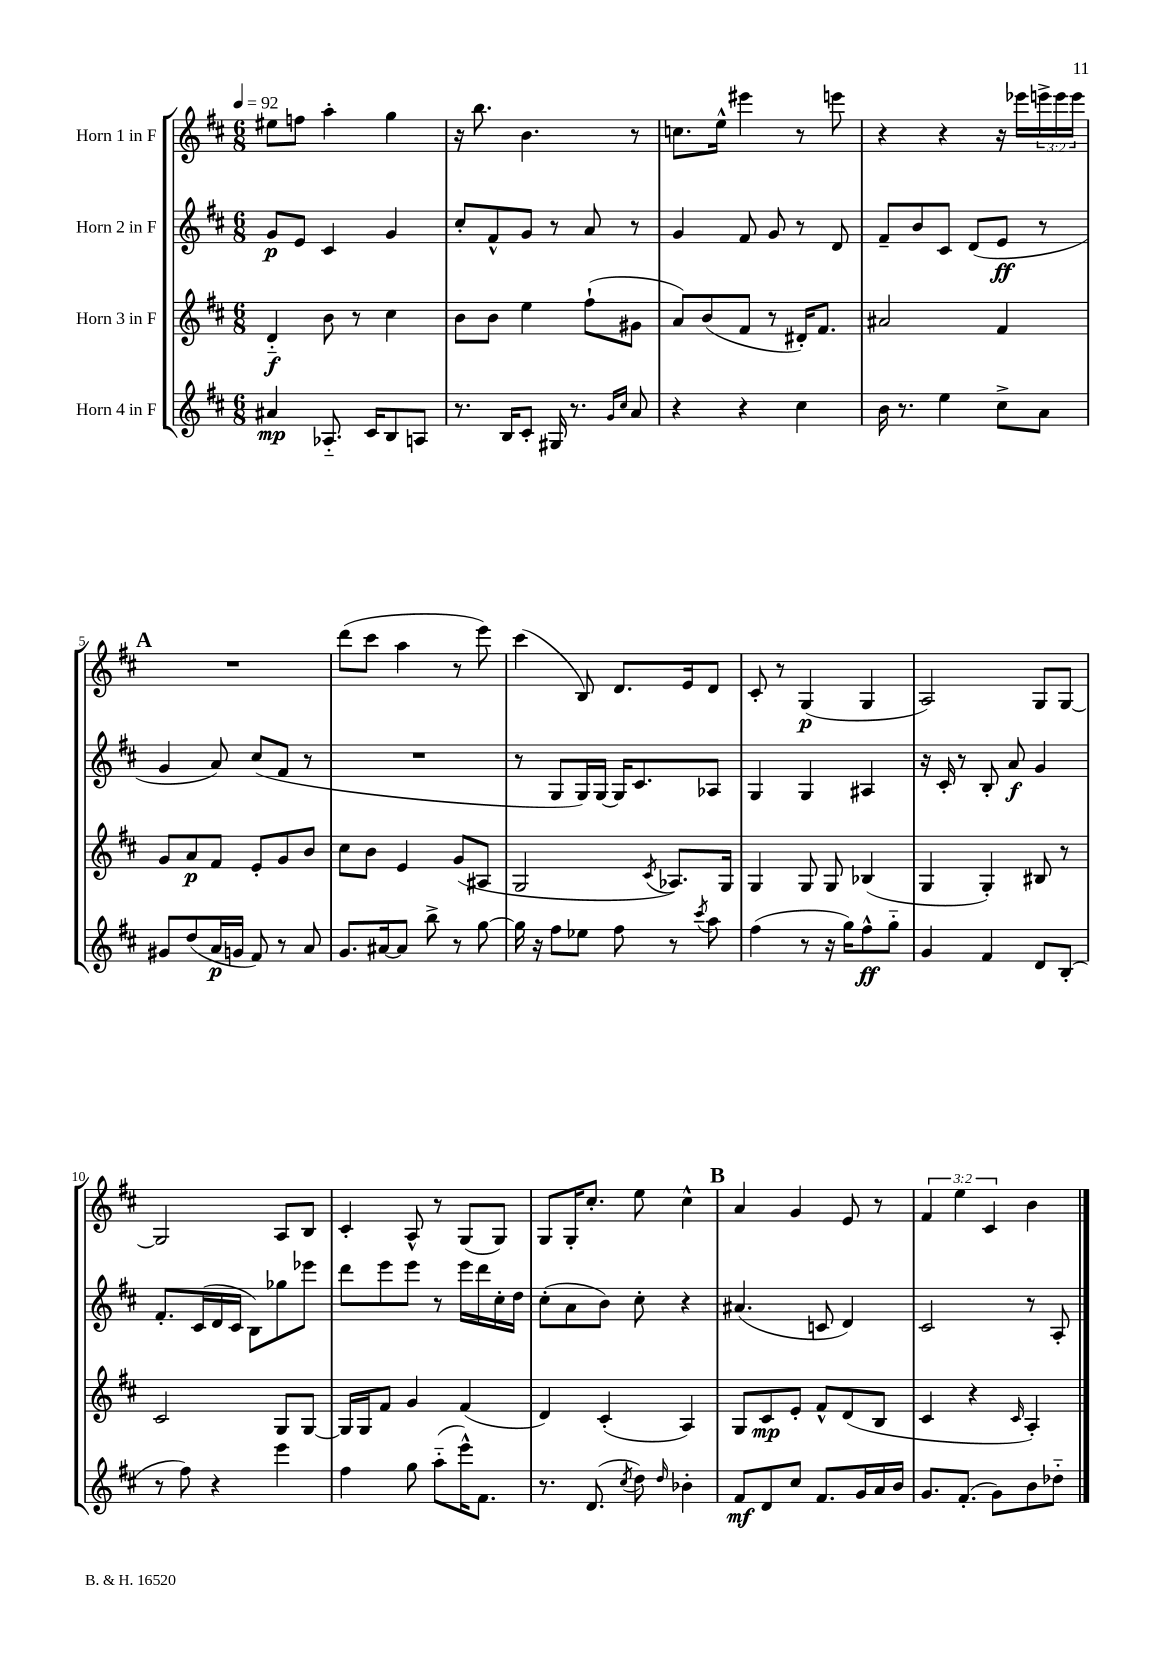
<<
\new StaffGroup <<
\new Staff = "s0" \with { instrumentName = "Horn 1 in F" } {
    \clef treble \key d \major \numericTimeSignature \time 6/8 \override Staff.TupletNumber.text = #tuplet-number::calc-fraction-text \tempo 4 = 92
    eis''8 f''8 a''4-. g''4 |
    r16 b''8. b'4. r8 |
    c''8. e''16-^ eis'''4 r8 e'''8 |
    r4 r4 r16 ees'''16 \tuplet 3/2 { e'''16-> e'''16 e'''16 } |
    \mark \markup { \bold "A" } R2. |
    d'''8( cis'''8 a''4 r8 e'''8) |
    cis'''4( b8) d'8. e'16 d'8 |
    cis'8-. r8 g4\p( g4 |
    a2) g8 g8~ |
    g2 a8 b8 |
    cis'4-. a8-^ r8 g8( g8) |
    g8 g16-. cis''8.-. e''8 cis''4-^ |
    \mark \markup { \bold "B" } a'4 g'4 e'8 r8 |
    \tuplet 3/2 { fis'4 e''4 cis'4 } b'4 \bar "|." |
}
\new Staff = "s1" \with { instrumentName = "Horn 2 in F" } {
    \clef treble \key d \major \numericTimeSignature \time 6/8
    g'8\p e'8 cis'4 g'4 |
    cis''8-. fis'8-^ g'8 r8 a'8 r8 |
    g'4 fis'8 g'8 r8 d'8 |
    fis'8-- b'8 cis'8 d'8( e'8\ff r8 |
    \mark \markup { \bold "A" } g'4 a'8) cis''8( fis'8 r8 |
    R2. |
    r8 g8 g16) g16~ g16 cis'8. aes8 |
    g4 g4 ais4 |
    r16 cis'16-. r8 b8-. a'8\f g'4 |
    fis'8.-. cis'16( d'16 cis'16 b8) ges''8 ees'''8 |
    d'''8 e'''8 e'''8 r8 e'''16 d'''16 cis''16-. d''16 |
    cis''8-.( a'8 b'8) cis''8-. r4 |
    \mark \markup { \bold "B" } ais'4.( c'8 d'4) |
    cis'2 r8 a8-. \bar "|." |
}
\new Staff = "s2" \with { instrumentName = "Horn 3 in F" } {
    \clef treble \key d \major \numericTimeSignature \time 6/8
    d'4-_\f b'8 r8 cis''4 |
    b'8 b'8 e''4 fis''8-!( gis'8 |
    a'8) b'8( fis'8 r8 dis'16-.) fis'8. |
    ais'2 fis'4 |
    \mark \markup { \bold "A" } g'8 a'8\p fis'8 e'8-. g'8 b'8 |
    cis''8 b'8 e'4 g'8( ais8 |
    g2 \acciaccatura { cis'8 } aes8.) g16 |
    g4 g8 g8 bes4( |
    g4 g4-.) bis8 r8 |
    cis'2 g8 g8~ |
    g16 g16 fis'8 g'4 fis'4( |
    d'4) cis'4-.( a4) |
    \mark \markup { \bold "B" } g8 cis'8\mp e'8-. fis'8-^ d'8( b8 |
    cis'4 r4 \grace { cis'16 } a4-.) \bar "|." |
}
\new Staff = "s3" \with { instrumentName = "Horn 4 in F" } {
    \clef treble \key d \major \numericTimeSignature \time 6/8
    ais'4\mp aes8.-_ cis'16 b8 a8 |
    r8. b16 cis'8-. gis16 r8. \grace { g'16 cis''16 } a'8 |
    r4 r4 cis''4 |
    b'16 r8. e''4 cis''8-> a'8 |
    \mark \markup { \bold "A" } gis'8 d''8( a'16\p g'16 fis'8) r8 a'8 |
    g'8. ais'16~ ais'8 b''8-> r8 g''8~ |
    g''16 r16 fis''8 ees''8 fis''8 r8 \acciaccatura { cis'''8 } a''8 |
    fis''4( r8 r16 g''16) fis''8-^\ff g''8-_ |
    g'4 fis'4 d'8 b8-.( |
    r8 fis''8) r4 e'''4 |
    fis''4 g''8 a''8-_( e'''16-^) fis'8. |
    r8. d'8.( \acciaccatura { cis''8 } d''8) \grace { d''16 } bes'4-. |
    \mark \markup { \bold "B" } fis'8\mf d'8 cis''8 fis'8. g'16 a'16 b'16 |
    g'8. fis'8.-.( g'8) b'8 des''8-_ \bar "|." |
}
>>
>>
